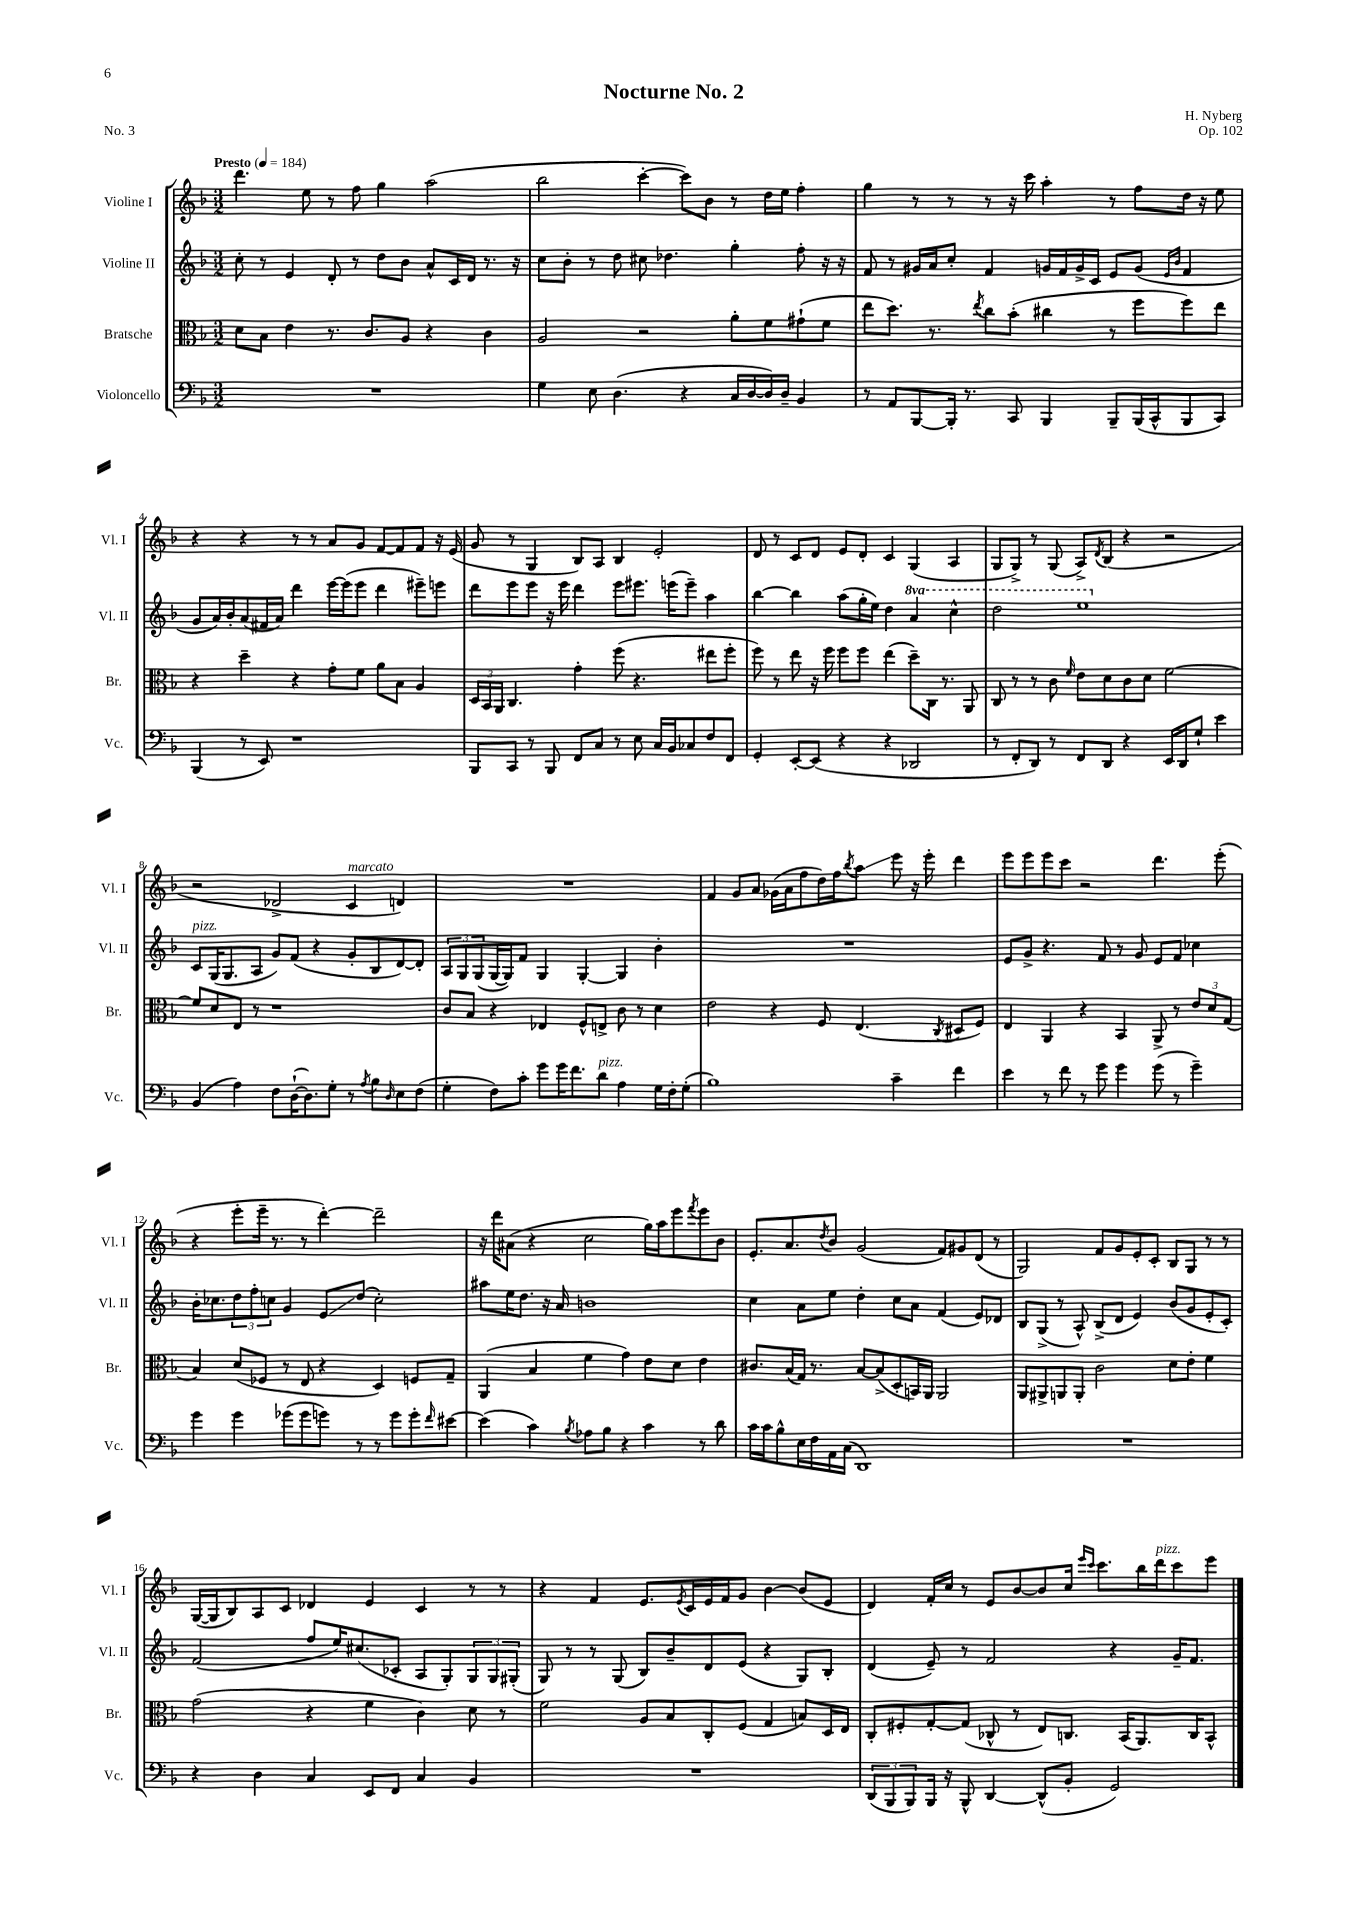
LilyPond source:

\header { title = "Nocturne No. 2" composer = "H. Nyberg" opus = "Op. 102" piece = "No. 3" }
<<
\new StaffGroup <<
\new Staff = "s0" \with { instrumentName = "Violine I" shortInstrumentName = "Vl. I" } {
    \clef treble \key f \major \numericTimeSignature \time 3/2 \tempo "Presto" 4 = 184
    d'''4. e''8 r8 f''8 g''4 a''2( |
    bes''2 c'''4~-. c'''8) bes'8 r8 d''16 e''16 f''4-. |
    g''4 r8 r8 r8 r16 c'''16 a''4-. r8 f''8 d''16 r16 e''8 |
    r4 r4 r8 r8 a'8 g'8 f'8~ f'8 f'8 r16 e'16( |
    g'8 r8 g4 bes8) a8 bes4 e'2-. |
    d'8 r8 c'8 d'8 e'8 d'8-. c'4 g4( a4 |
    g8 g8->) r8 g8( a8->) \acciaccatura { d'8 } bes8( r4 r2 |
    r2 des'2-> c'4^\markup { \italic "marcato" } d'4) |
    R1. |
    f'4 g'8 a'8 ges'16( a'16 f''8 d''16) f''16 \acciaccatura { bes''8 } a''8\glissando e'''8 r16 e'''16-. d'''4 |
    e'''8 e'''8 e'''8 c'''8 r2 d'''4. e'''8-.( |
    r4 e'''8-. e'''16-- r8. r8 d'''4~-.) d'''2-- |
    r16 d'''16 ais'8( r4 c''2 g''16) a''16 e'''8 \acciaccatura { f'''8 } e'''8 bes'8 |
    e'8.-. a'8. \acciaccatura { d''8 } bes'8 g'2( f'8) gis'8 d'8( r8 |
    g2) f'8 g'8 e'8-. c'8-. bes8 g8 r8 r8 |
    g16~( g16 bes8) a8 c'8 des'4 e'4 c'4 r8 r8 |
    r4 f'4 e'8. \acciaccatura { e'8 } c'16 e'16 f'16 g'8 bes'4~ bes'8( e'8 |
    d'4) f'16-. c''16 r8 e'8 bes'8~ bes'8 c''16 \grace { e'''16 c'''16 } c'''8. bes''16 d'''16^\markup { \italic "pizz." } c'''8 e'''8 \bar "|." |
}
\new Staff = "s1" \with { instrumentName = "Violine II" shortInstrumentName = "Vl. II" } {
    \clef treble \key f \major \numericTimeSignature \time 3/2 \set Staff.ottavationMarkups = #ottavation-simple-ordinals
    c''8-. r8 e'4 d'8-. r8 d''8 bes'8 a'8-^ c'16 d'16 r8. r16 |
    c''8 bes'8-. r8 d''8 cis''8 des''4. g''4-. f''8-. r16 r16 |
    f'8 r8 gis'16 a'16 c''8-. f'4 g'16 f'16 g'16-> c'16 e'8 g'8( \grace { e'16 bes'16 } f'4 |
    g'8 a'16) bes'16-. a'8( fis'16 a'16) d'''4 e'''16~ e'''16( e'''8 d'''4 eis'''8--) e'''8 |
    d'''8 e'''8 e'''8 r16 e'''16 d'''4 e'''8 eis'''8. e'''16( e'''8--) a''4 |
    bes''4~ bes''4 a''8( g''16-. e''16) d''4 \ottava #1 a''4 c'''4-^ |
    d'''2 e'''1 \ottava #0 |
    c'8^\markup { \italic "pizz." } g16( g8. a8 g'8) f'8( r4 g'8-. bes8 d'8~) d'8-. |
    \tuplet 3/2 { a8 g8 g8( } g16~ g16) f'8 g4 g4~-. g4 bes'4-. |
    R1. |
    e'8 g'8-> r4. f'8 r8 g'8 e'8 f'8 ces''4 |
    bes'16-. ces''8. \tuplet 3/2 { d''8 f''8-. c''8 } g'4 e'8\glissando d''8( c''2-.) |
    ais''8 e''16 d''8. r16 a'16 b'1 |
    c''4 a'8 e''8 d''4-. c''8 a'8 f'4( e'8) des'8 |
    bes8 g8->( r8 a8-^) bes8->( d'8 e'4) bes'8( g'8 e'8-. c'8-.) |
    f'2( f''8 e''16) cis''8.( ces'8-. a8 g8-.) \tuplet 3/2 { g8 g8 gis8-.( } |
    g8) r8 r8 g8( bes8) bes'8-- d'8 e'8( r4 g8) bes8-. |
    d'4( e'8--) r8 f'2 r4 g'16-- f'8. \bar "|." |
}
\new Staff = "s2" \with { instrumentName = "Bratsche" shortInstrumentName = "Br." } {
    \clef alto \key f \major \numericTimeSignature \time 3/2
    d'8 bes8 e'4 r8. c'8. a8 r4 c'4 |
    a2 r2 a'8-. f'8 gis'8-!( f'8 |
    e''8 d''8.) r8. \acciaccatura { e''8 } c''8 bes'8-.( cis''4 r8 f''8 f''8) e''8 |
    r4 d''4-- r4 g'8-. f'8 a'8 bes8 a4 |
    \tuplet 3/2 { d16 bes,16 a,16 } c4. g'4-. f''8( r4. eis''8 f''8-. |
    f''8) r8 e''8 r16 f''16 f''8 f''8 e''4( d''8--) c16 r8. a,8 |
    c8 r8 r8 c'8 \grace { f'16 } e'8 d'8 c'8 d'8 f'2~ |
    f'8 d'8 e8 r8 r1 |
    c'8 bes8 r4 ees4 f8-^ e8-> c'8 r8 d'4 |
    e'2 r4 f8 e4.( \acciaccatura { c8 } dis8 f8) |
    e4 a,4 r4 bes,4 a,8-> r8 \tuplet 3/2 { e'8 d'8 g8( } |
    bes4) d'8( fes8 r8 e8 r4 d4) f8 g8-- |
    a,4( bes4 f'4 g'4) e'8 d'8 e'4 |
    cis'8. bes16( g16) r8. bes8~ bes8->( d8-. b,16) a,16 a,2 |
    a,8 ais,8-> a,8 a,8-. c'2 d'8 e'8-. f'4 |
    g'2( r4 f'4 c'4) d'8 r8 |
    f'2 a8 bes8 c8-. f8( g4 b8) d16 e16 |
    c8-. fis8-. g8~-. g8( ces8-^ r8 e8) c8. bes,16( a,8.) c16 bes,8-^ \bar "|." |
}
\new Staff = "s3" \with { instrumentName = "Violoncello" shortInstrumentName = "Vc." } {
    \clef bass \key f \major \numericTimeSignature \time 3/2
    R1. |
    g4 e8 d4.( r4 c16 d16~ d16) d16-- bes,4 |
    r8 a,8 bes,,8~ bes,,16-. r8. c,8 bes,,4 bes,,8-- bes,,16( c,16-^ bes,,8 c,8) |
    bes,,4( r8 e,8) r1 |
    bes,,8 c,8 r8 bes,,8 f,8 c8 r8 e8 c16 bes,16 ces8 f8 f,8 |
    g,4-. e,8~-. e,8( r4 r4 des,2 |
    r8 f,8-. d,8) r8 f,8 d,8 r4 e,16 d,16 g8-! e'4 |
    bes,4( a4) f8 d16~-!( d8.) g8-. r8 \acciaccatura { a8 } bes8 \grace { d16 } e8 f8( |
    g4-. f8) c'8-. g'8 g'16 f'8. d'8^\markup { \italic "pizz." } a4 g16 f16-. g8-.( |
    bes1) c'4-- f'4 |
    e'4 r8 f'8 r8 g'8 g'4 g'8( r8 g'4--) |
    g'4 g'4 ges'8( ges'8 g'8) r8 r8 g'8 g'8-. \grace { f'16 } eis'8~ |
    eis'4( c'4) \acciaccatura { bes8 } aes8 bes8 r4 c'4 r8 d'8 |
    c'16 c'16 bes8-^ e16 f16 a,16 c16( d,1) |
    R1. |
    r4 d4 c4 e,8 f,8 c4 bes,4 |
    R1. |
    \tuplet 3/2 { d,8( bes,,8 bes,,8) } bes,,16 r16 bes,,8-^ d,4~ d,8-^( bes,8-. g,2) \bar "|." |
}
>>
>>
